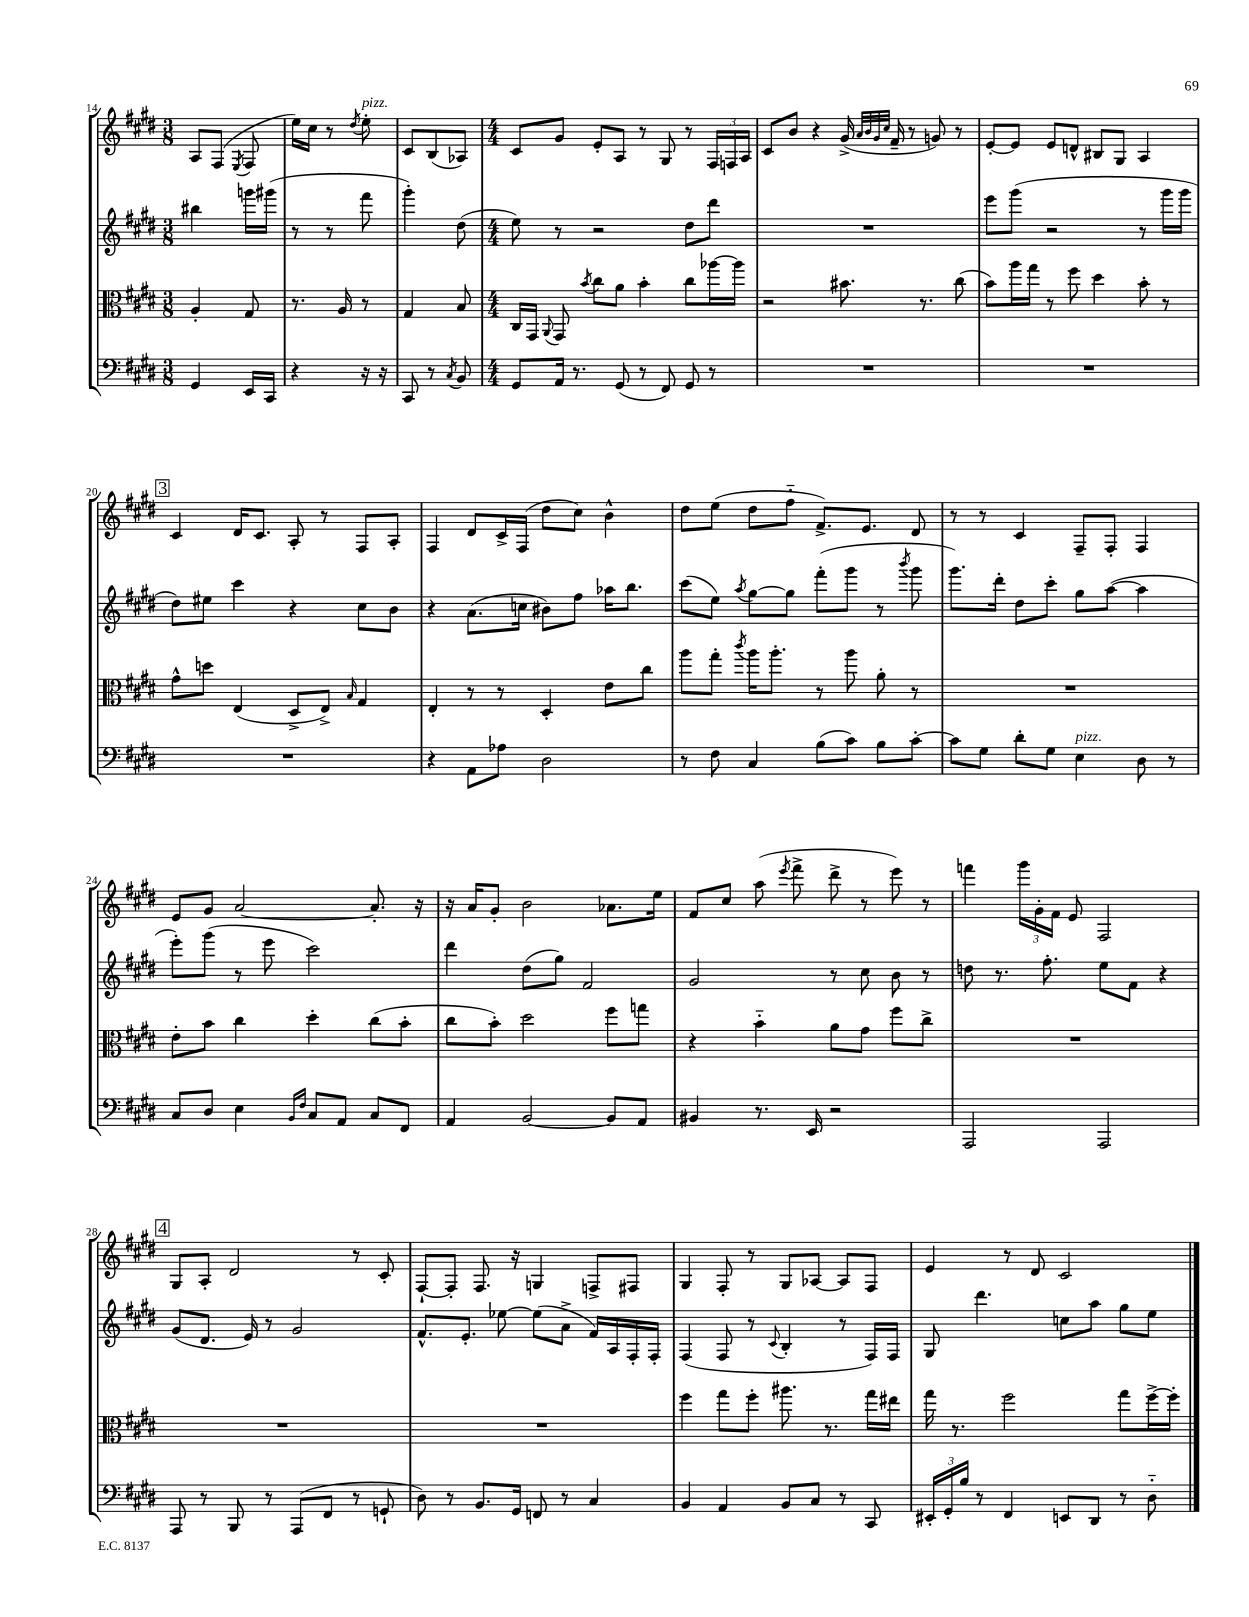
<<
\new StaffGroup <<
\new Staff = "s0" {
    \clef treble \key e \major \numericTimeSignature \time 3/8
    \autoBeamOff a8[ fis8]( \acciaccatura { e8 } fis8 |
    e''16[) cis''16] r8 \acciaccatura { dis''8 } e''8-.^\markup { \italic "pizz." } |
    cis'8[ b8( aes8]) |
    \numericTimeSignature \time 4/4 cis'8[ gis'8] e'8[-. a8] r8 gis8 r8 \tuplet 3/2 { fis16[ f16 a16] } |
    cis'8[ b'8] r4 gis'16->( \grace { a'32[ b'32 gis'32 cis''32] } fis'16-- r8 g'8) r8 |
    e'8[~-. e'8] e'8[ d'8]-^ bis8[ gis8] a4 |
    \mark \markup { \box "3" } cis'4 dis'16[ cis'8.] a8-. r8 fis8[ a8]-. |
    fis4 dis'8[ cis'16-> fis16]( dis''8[ cis''8]) b'4-^ |
    dis''8[ e''8]( dis''8[ fis''8]-_ fis'8.[->) e'8.] dis'8 |
    r8 r8 cis'4 fis8[-- fis8]-. fis4 |
    e'8[ gis'8] a'2~ a'8.-. r16 |
    r16 a'16[ gis'8]-. b'2 aes'8.[ e''16] |
    fis'8[ cis''8] a''8( \acciaccatura { e'''8 } fis'''8-> dis'''8-> r8 e'''8) r8 |
    f'''4 \tuplet 3/2 { gis'''16[ gis'16-. fis'16] } e'8 fis2 |
    \mark \markup { \box "4" } gis8[ a8]-. dis'2 r8 cis'8-. |
    fis8[~-! fis8]-. fis8. r16 g4 f8[-> fis8] |
    gis4 fis8-. r8 gis8[ aes8]~ aes8[ fis8] |
    e'4 r8 dis'8 cis'2 \bar "|." |
}
\new Staff = "s1" {
    \clef treble \key e \major \numericTimeSignature \time 3/8
    \autoBeamOff bis''4 g'''16[ gis'''16]( |
    r8 r8 fis'''8 |
    gis'''4-.) dis''8( |
    \numericTimeSignature \time 4/4 e''8) r8 r2 dis''8[ dis'''8] |
    R1 |
    e'''8[ gis'''8]( r2 r8 gis'''16[ gis'''16] |
    \mark \markup { \box "3" } dis''8[) eis''8] cis'''4 r4 cis''8[ b'8] |
    r4 a'8.[( c''16] bis'8[) fis''8] aes''16[ b''8.] |
    cis'''8[( e''8]) \acciaccatura { a''8 } gis''8[~ gis''8] fis'''8[-.( gis'''8] r8 \acciaccatura { b'''8 } gis'''8 |
    gis'''8.[) dis'''16]-. dis''8[ cis'''8]-. gis''8[ a''8]~( a''4 |
    e'''8[-.) gis'''8]( r8 e'''8 cis'''2) |
    dis'''4 dis''8[( gis''8]) fis'2 |
    gis'2 r8 cis''8 b'8 r8 |
    d''8 r8. fis''8.-. e''8[ fis'8] r4 |
    \mark \markup { \box "4" } gis'8[( dis'8.] e'16) r8 gis'2 |
    fis'8.[-^ e'8.]-. ees''8~ ees''8[( a'8]-> fis'16[) a16 fis16-. fis16]-. |
    fis4( fis8 r8 \appoggiatura { cis'8 } b4-. r8 fis16[) fis16] |
    gis8 dis'''4. c''8[ a''8] gis''8[ e''8] \bar "|." |
}
\new Staff = "s2" {
    \clef alto \key e \major \numericTimeSignature \time 3/8
    \autoBeamOff a4-. gis8 |
    r8. a16 r8 |
    gis4 b8 |
    \numericTimeSignature \time 4/4 cis16[ gis,16] \appoggiatura { a,8 } gis,8 \acciaccatura { b'8 } cis''8[ a'8] b'4-. cis''8[ aes''16~ aes''16] |
    r2 bis'8. r8. cis''8( |
    b'8[) a''16 gis''16] r8 fis''8 dis''4 b'8-. r8 |
    \mark \markup { \box "3" } gis'8[-^ d''8] e4( dis8[-> e8]->) \grace { b16 } gis4 |
    e4-. r8 r8 dis4-. e'8[ cis''8] |
    a''8[ gis''8]-. \acciaccatura { cis'''8 } a''16[ a''8.]-. r8 a''8 a'8-. r8 |
    R1 |
    e'8[-. b'8] cis''4 dis''4-. cis''8[( b'8]-. |
    cis''8[ b'8]-.) dis''2 fis''8[ g''8] |
    r4 b'4-_ a'8[ gis'8] fis''8[ cis''8]-> |
    R1 |
    \mark \markup { \box "4" } R1 |
    R1 |
    fis''4 gis''8[ fis''8]-. ais''8. r8. gis''16[ eis''16] |
    gis''16 r8. fis''2 gis''8[ fis''16~-> fis''16]-. \bar "|." |
}
\new Staff = "s3" {
    \clef bass \key e \major \numericTimeSignature \time 3/8
    \autoBeamOff gis,4 e,16[ cis,16] |
    r4 r16 r16 |
    cis,8 r8 \acciaccatura { cis8 } b,8 |
    \numericTimeSignature \time 4/4 gis,8[ a,16] r8. gis,8( r8 fis,8) gis,8 r8 |
    R1 |
    R1 |
    \mark \markup { \box "3" } R1 |
    r4 a,8[ aes8] dis2 |
    r8 fis8 cis4 b8[( cis'8]) b8[ cis'8]~-. |
    cis'8[ gis8] dis'8[-. gis8] e4^\markup { \italic "pizz." } dis8 r8 |
    cis8[ dis8] e4 \grace { b,16[ fis16] } cis8[ a,8] cis8[ fis,8] |
    a,4 b,2~ b,8[ a,8] |
    bis,4 r8. e,16 r2 |
    a,,2 a,,2 |
    \mark \markup { \box "4" } a,,8 r8 b,,8 r8 a,,8[( fis,8] r8 g,8-! |
    dis8) r8 b,8.[ gis,16] f,8 r8 cis4 |
    b,4 a,4 b,8[ cis8] r8 cis,8 |
    \tuplet 3/2 { eis,16[-. gis,16-. b16] } r8 fis,4 e,8[ dis,8] r8 dis8-_ \bar "|." |
}
>>
>>
\layout { \context { \Score currentBarNumber = #14 } }
